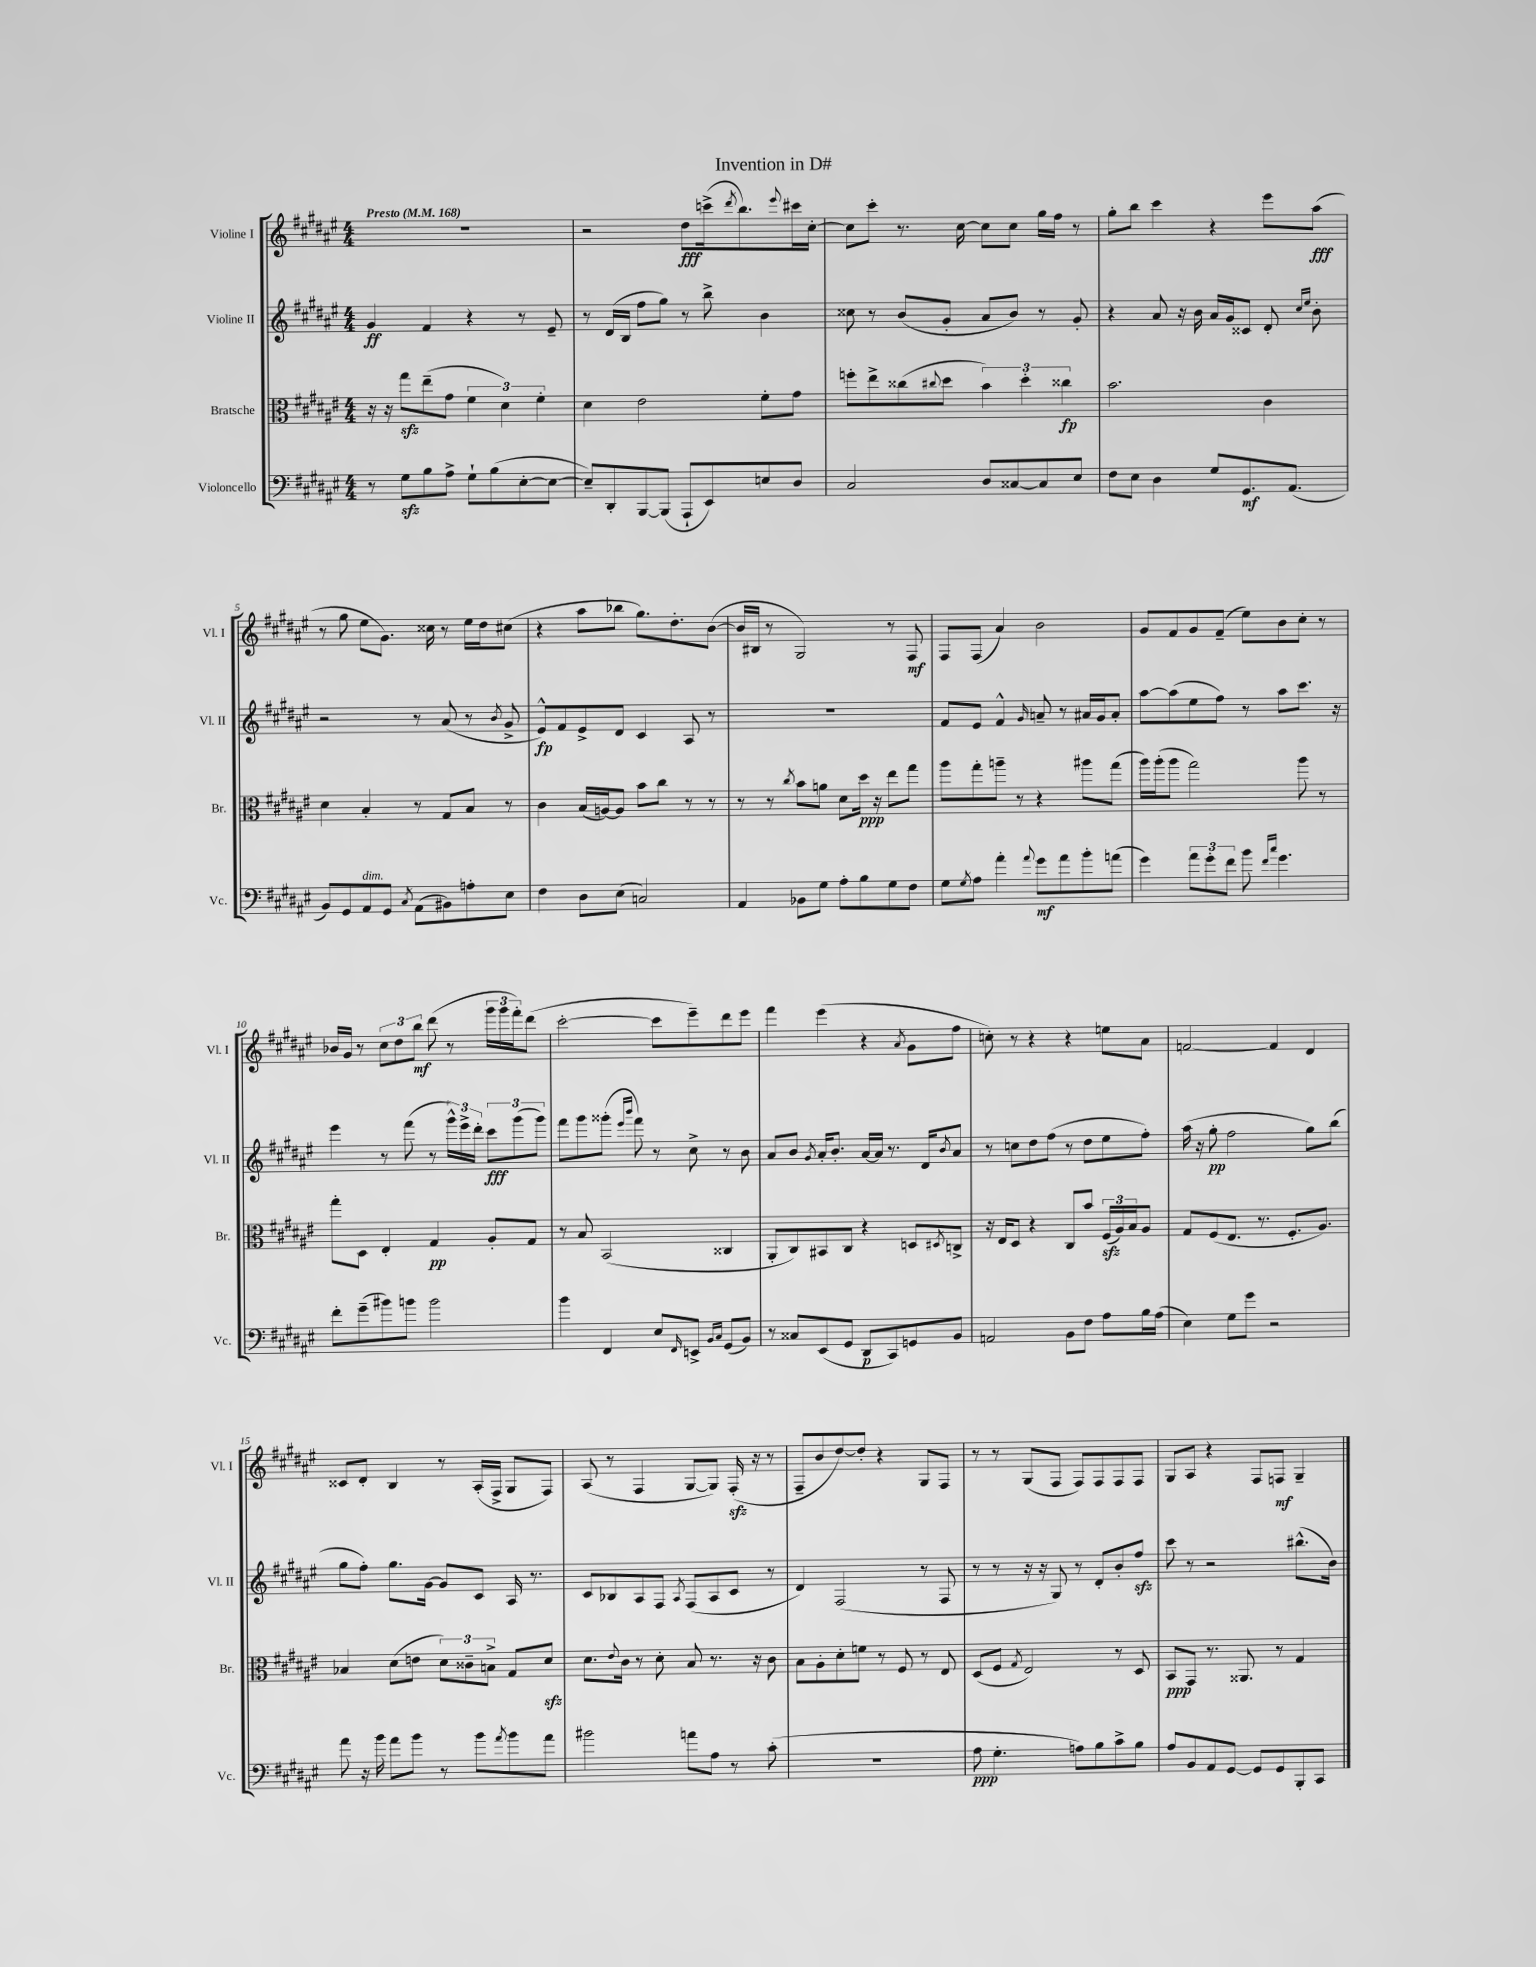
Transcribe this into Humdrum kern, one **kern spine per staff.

**kern	**kern	**kern	**kern
*staff4	*staff3	*staff2	*staff1
*clefF4	*clefC3	*clefG2	*clefG2
*k[f#c#g#d#a#e#]	*k[f#c#g#d#a#e#]	*k[f#c#g#d#a#e#]	*k[f#c#g#d#a#e#]
*M4/4	*M4/4	*M4/4	*M4/4
*MM168	*MM168	*MM168	*MM168
8r	16r	4g#	1r
.	16r	.	.
8G#	8gg#	.	.
8B	(8ee#~	4f#	.
8A#^	8g#	.	.
8G#`	6f#	4r	.
(8B	.	.	.
.	6d#)	.	.
[8E#'	.	8r	.
.	6f#'	.	.
8E#_	.	8e#~	.
=	=	=	=
8E#~])	4d#	8r	2r
8DD#'	.	(16d#	.
.	.	16B	.
[8BBB	2e#	8ff#	.
(8BBB]	.	8gg#)	.
8AAA#`	.	8r	8dd#
8EE#)	.	8bb^	(16ccc^
.	.	.	8qddd#
.	.	.	8.bb)
8E	8f#'	4b	.
.	.	.	8qqeee#
8D#	8g#	.	16ccc#
.	.	.	[16cc#'
=	=	=	=
2C#	8ff'	8cc##	8cc#]
.	8ee#^	8r	8ccc#'
.	(8cc##	(8b	8.r
.	8qqcc#	.	.
.	8dd#	8g#'	.
.	.	.	[16cc#
8D#	6b)	8a#	8cc#]
[8C##	.	8b)	8cc#
.	6dd#'	.	.
8C##]	.	8r	16gg#
.	.	.	16ff#
.	6cc##	.	.
8E#	.	8g#'	8r
=	=	=	=
8F#	2.b	4r	8gg#'
8E#	.	.	8bb
4D#	.	8a#	4ccc#
.	.	16r	.
.	.	16b	.
8G#	.	16a#	4r
.	.	16g#	.
8.GG#	.	8c##	.
.	4c#	8d#'	8eee#
(8.AA#	.	.	.
.	.	16qqcc#	.
.	.	16qqee#	.
.	.	8b'	(8aa#
=	=	=	=
8BB)	4d#	2r	8r
8GG#	.	.	8gg#
8AA#	4B'	.	8ee#
8GG#	.	.	8.g#)
8qC#	.	.	.
(8AA#	8r	8r	.
.	.	.	16cc##
8BB#)	8G#	(8a#	8r
8A'	8B	8r	16ee#
.	.	.	16dd#
.	.	8qb	.
8E#	8r	8g#^	(8cc#
=	=	=	=
4F#	4c#	8e#^^)	4r
.	.	8f#	.
8D#	(16B	8e#^	8aa#
.	[16A)	.	.
(8E#	8A]	8d#	8bb-
2C)	8b	4c#	8.gg#)
.	8cc#	.	.
.	.	.	8.dd#'
.	8r	8A#	.
.	8r	8r	([8b
=	=	=	=
4AA#	8r	1r	16b]
.	.	.	16B#
.	8r	.	8r
.	8qcc#	.	.
8BB-	8b	.	2G#)
8G#	8a	.	.
8A#'	8d#	.	.
8B	16dd#	.	.
.	16r	.	.
8G#	8ee#	.	8r
8F#	8gg#	.	8F#
=	=	=	=
8G#	8aa#	8f#	8F#
8qG#	.	.	.
8A#	8gg#'	8e#	(8F#
4a#'	8aa~	4f#^^	4a#)
.	8r	.	.
8qqa#	.	16qqg#	.
8g#	4r	8a~	2b
8a#	.	8r	.
8b'	8aa#	16a#	.
.	.	16g#	.
(8a	(8gg#	8a#'	.
=	=	=	=
4g#)	16aa#)	[8aa#	8g#
.	(16aa#'	.	.
.	8aa#	(8aa#]	8f#
12a#	2gg#)	8ee#	8g#
12g#'	.	.	.
.	.	8ff#)	(8f#~
12f#	.	.	.
8b	.	8r	8ee#)
16qqf#	.	.	.
16qqcc#	.	.	.
4.g#	.	8aa#	8b
.	8aa#	8.ccc#	8cc#'
.	8r	.	8r
.	.	16r	.
=	=	=	=
8f#'	8gg#'	4eee#	16b-
.	.	.	16g#
(8g#~	8D#	.	8r
8b#)	4E#'	8r	12cc#
.	.	.	12dd#
8b	.	(8fff#	.
.	.	.	12bb
2b	4G#	8r	(8ddd#
.	.	24ggg#^^)	8r
.	.	24eee#^	.
.	.	24ddd#'	.
.	8A#'	12ccc#	24ggg#
.	.	.	24ggg#
.	.	(12ggg#	24fff#')
.	8G#	.	(8ddd#
.	.	12ggg#)	.
=	=	=	=
4b	8r	8fff#	[2ccc#'
.	8B	8ggg#	.
4FF#	(2BB	(8ggg##'	.
.	.	16qqeee#	.
.	.	16qqbbb	.
.	.	8fff#)	.
8E#	.	8r	8ccc#]
16qqFF#	.	.	.
8EE^	.	8cc#^	8eee#~)
16qqBB	.	.	.
16qqC#	.	.	.
(8GG#	4C##	8r	8ddd#
8BB)	.	8b	8eee#
=	=	=	=
8r	8AA#'	8a#	4fff#
8C##	8C#)	8b	.
.	.	8qg#	.
(8EE#	8BB#	16a#'	(4eee#
.	.	8.b'	.
8GG#	8C#	.	.
8DD#	4r	[16a#	4r
.	.	16a#]	.
8CC#)	.	8.r	.
.	.	.	8qa#
8GG	8D	.	8g#
.	.	16d#	.
.	8qD#	8qb	.
8BB	8C^	8a#	8ff#
=	=	=	=
2AA	16r	8r	8cc')
.	16E#	.	.
.	8D#	8cc	8r
.	4r	8dd#	4r
.	.	(8ff#	.
8BB	8C#	8r	4r
8F#	8b	8dd#	.
8A#	(24F#	8ee#	8ee
.	24A#)	.	.
.	24B	.	.
16B	8A#	8ff#')	8a#
(16A#	.	.	.
=	=	=	=
4E#)	8G#	(16aa#	[2f
.	.	16r	.
.	(8F#	8gg#'	.
8G#	8.E#	2ff#	.
8g#	.	.	.
.	8.r	.	.
2r	.	.	4f]
.	8.F#'	.	.
.	.	8gg#)	4d#
.	8.A#)	.	.
.	.	(8bb	.
=	=	=	=
8a#	4B-	8gg#	8c##
16r	.	8ff#')	8d#'
16b	.	.	.
8a#	(8d#	8.gg#	4B
8b	8e	.	.
.	.	[16g#	.
8r	12d#)	8g#]	8r
.	12c##~	.	.
8b	.	8c#	(16A#'
.	12B^	.	.
.	.	.	16F#^
8qa#	.	.	.
8b	8G#	16A#	8G#
.	.	8.r	.
8a#	8d#	.	8F#)
=	=	=	=
2b#	8.d#	8c#	(8A#
.	.	8B-	8r
.	8qqe#	.	.
.	16c#	.	.
.	8r	8A#	4F#
.	8d#'	8F#	.
.	.	8qA#	.
8a	8B	(8F#	[8G#
8A#	8.r	8A#	8G#])
8r	.	8c#	(16F#'
.	16r	.	16r
(8c#'	8c#	8r	8r
=	=	=	=
1r	8B	4d#)	8F#~
.	8A#'	.	8b
.	8d#'	(2F#	[8dd#)
.	8f	.	8dd#']
.	8r	.	4r
.	8F#	.	.
.	8r	8r	8G#
.	8E#	8F#	8F#
=	=	=	=
8A#	(8D#	8r	8r
4.G#'	8F#	8r	8r
.	8qG#	.	.
.	2E#)	16r	(8G#
.	.	16r	.
.	.	8G#)	8F#
8A)	.	8r	8F#)
8B	.	8d#'	8F#
8c#^	8r	8b'	8F#
8B	8D#	8ff#	8F#
=	=	=	=
8A#	8BB	8ccc#	8G#
8BB	8GG#	8r	8A#
8AA#	8.r	2r	4r
[8GG#	.	.	.
.	8.AA##	.	.
8GG#]	.	.	8F#
8GG#	8r	.	8F
8BBB'	4G#	(8.bb#^^	4G#~
8CC#	.	.	.
.	.	16b)	.
==	==	==	==
*-	*-	*-	*-
